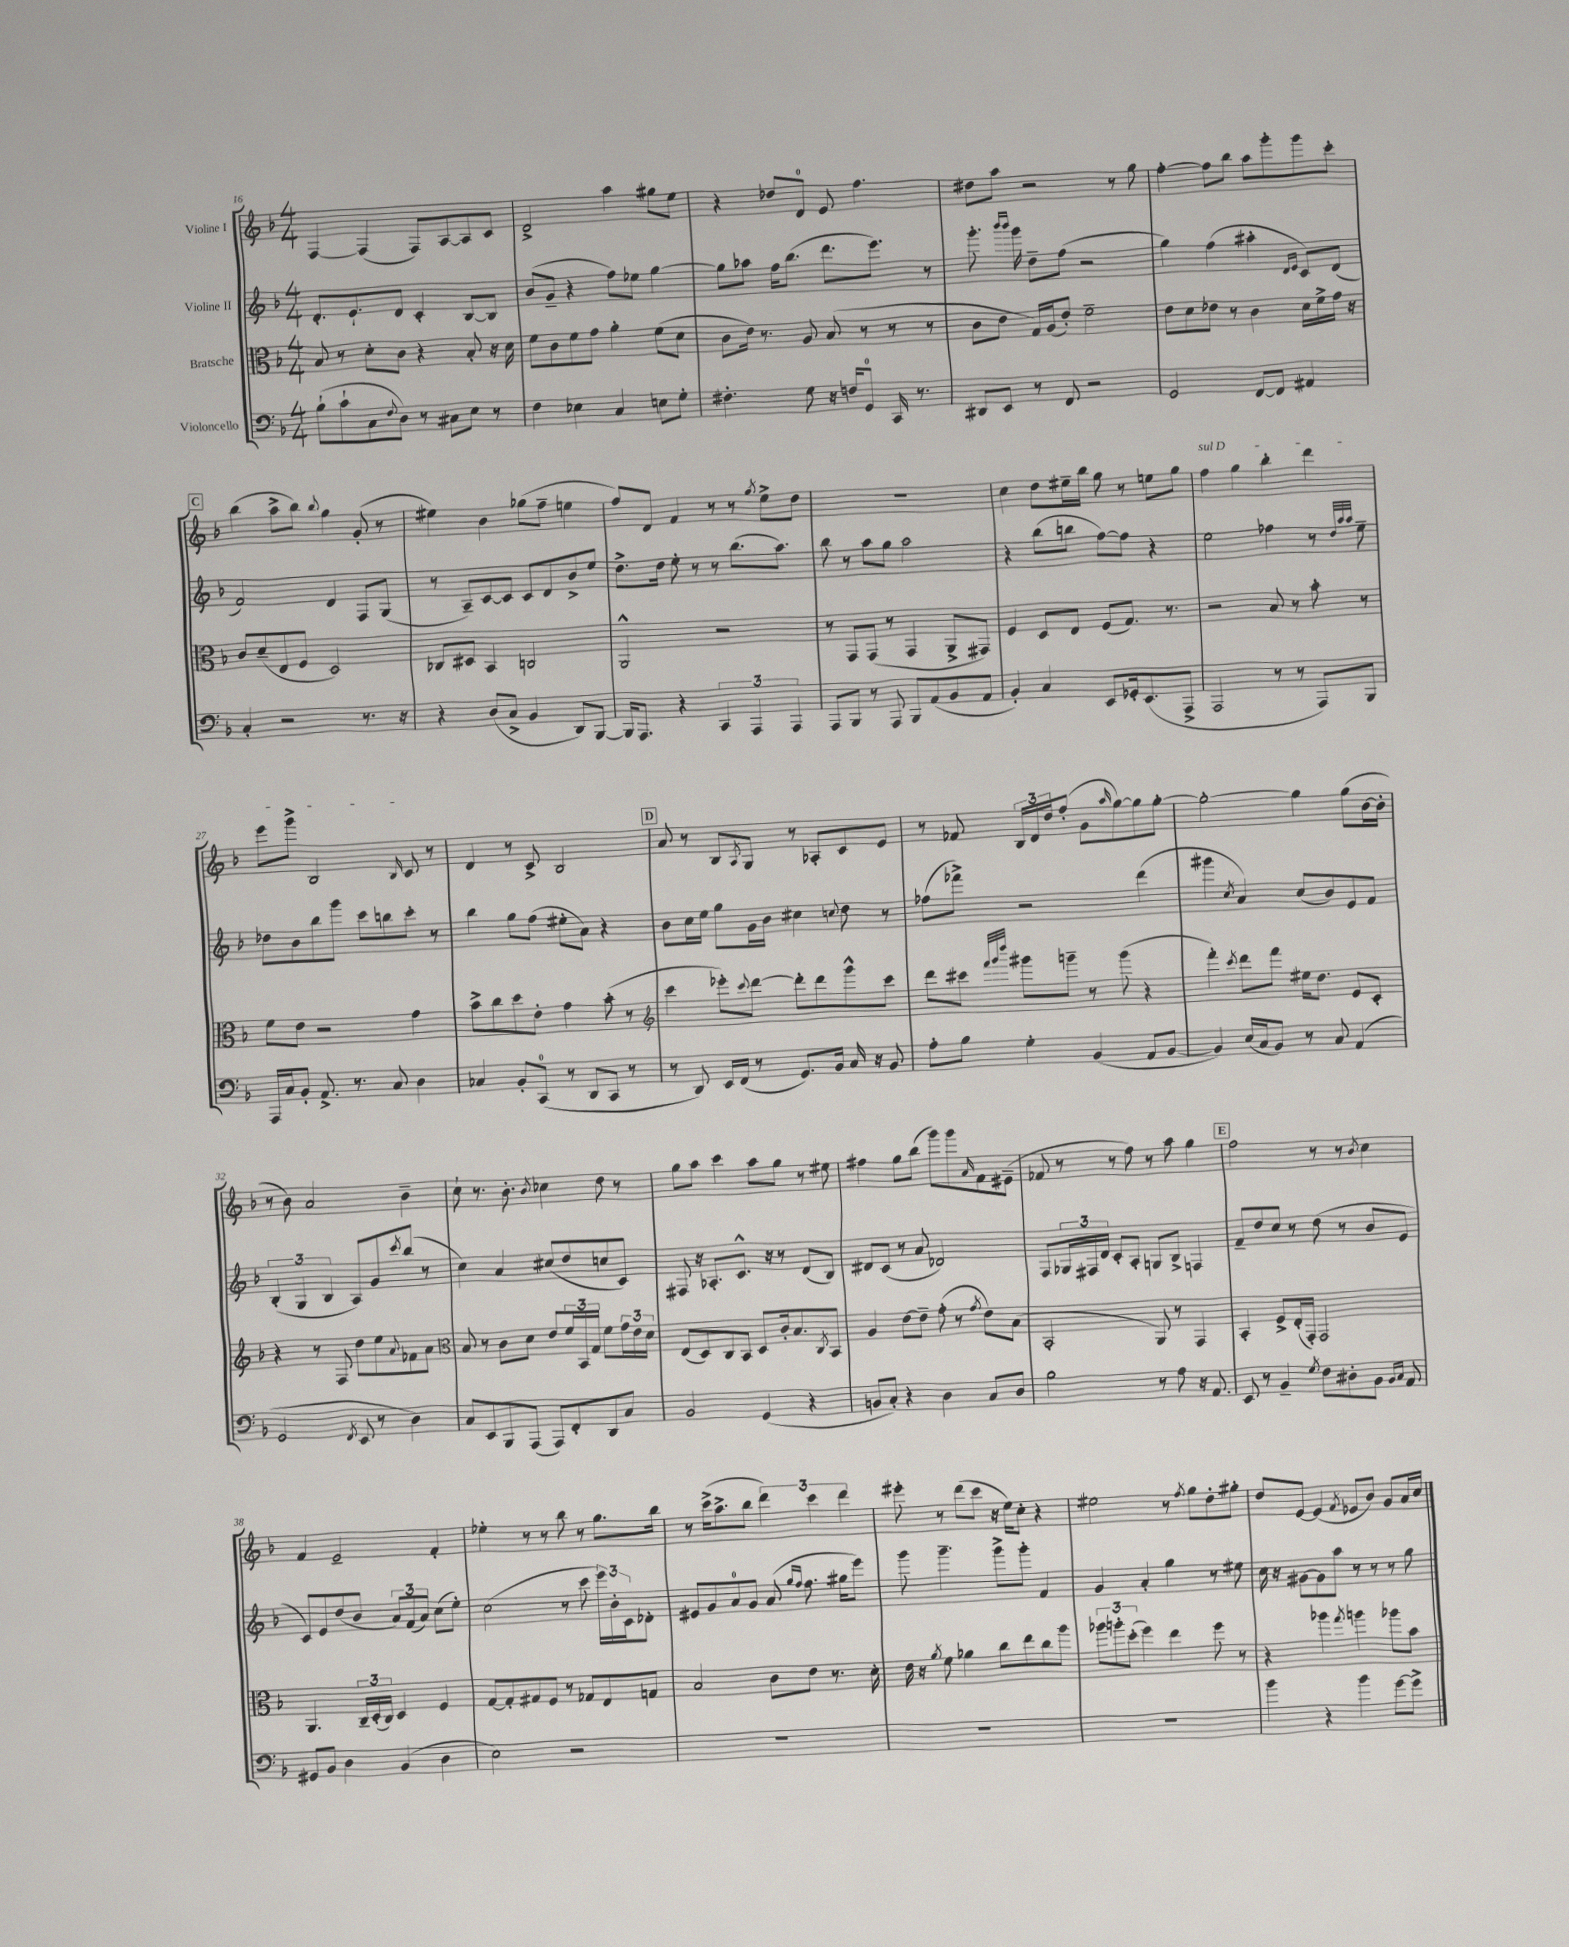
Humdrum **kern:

**kern	**kern	**kern	**kern
*part4	*part3	*part2	*part1
*staff4	*staff3	*staff2	*staff1
*I"Violoncello	*I"Bratsche	*I"Violine II	*I"Violine I
*clefF4	*clefC3	*clefG2	*clefG2
*k[b-]	*k[b-]	*k[b-]	*k[b-]
*M4/4	*M4/4	*M4/4	*M4/4
=16	=16	=16	=16
(8B-`\L	8B-/	8.d'/L	[4F/
8c`\	8r	.	.
.	.	8.e`/	.
8C\	8d'\L	.	(4F/]
8qqF/	.	.	.
8D\J)	8c\J	8d/J	.
8r	4r	4c'/	8F/L)
8C#X\L	.	.	[8A/
8E\J	8B-'/	[8B-/L	8A/]
8r	16r	8B-/J]	8c/J
.	16d\	.	.
=17	=17	=17	=17
4F\	8f\L	(8b-/L	2d^/
.	8c\	8g~/J	.
4E-X\	8f\	4r	.
.	8g\J	.	.
4C/	4a'\	8ff\L)	4aa\
.	.	8ee-X\J	.
8En\L	(8f\L	[4gg\	8gg#X\L
8G'\J	8d\J	.	8ee\J
=18	=18	=18	=18
4.F#X'\	8c\L	8gg\L]	4r
.	16e\Jk)	8aa-X\J	.
.	8.r	.	.
.	.	16ff\KL	8dd-X/L
.	.	(8.bb-\J	.
8G\	8A/	.	8d/J
16r	(8B-/	8.ddd\L	8e/
16Fn/KL	.	.	.
8GG/J	8r	.	4.ff\
.	.	8.eee\J)	.
16CC/	8r	.	.
8.r	.	.	.
.	8r	8r	.
=19	=19	=19	=19
8DD#X/L	8c\L	8.ggg'\	8dd#X\L
8EE/J	8e\J	.	8aa\J
.	.	16qqbbb-/LL	.
.	.	16qqbbb-/JJ	.
.	.	16ggg\	.
8r	16G/LL)	8dd~\L	2r
.	(16A/J	.	.
8FF/	8e'/J)	(8ff\J	.
2r	2f~\	2r	.
.	.	.	8r
.	.	.	8gg\
=20	=20	=20	=20
2GG/	8e\L	4gg\)	[4ff'\
.	8d\	.	.
.	8e-X\J	(4ff\	8ff\L]
.	8r	.	8bb-\J
[8FF/L	4c\	4aa#X'\	8aa\L
8FF/J]	.	.	8ggg'\
.	.	16qqd/LL	.
.	.	16qqe/JJ	.
4AA#X/	16d\LL	8c/L)	8ggg\
.	16f^\	.	.
.	16g\JJ	(8d/J	8ccc'\J
.	16r	.	.
!!LO:LB:g=z
!!LO:REH:place=s1:t=C
=21	=21	=21	=21
4C'/	8c/L	2f/)	(4bb-\
.	(8d~/	.	.
2r	8E/	.	8aa^\L
.	8F/J	.	8bb-\J)
.	.	.	8qqbb-/
.	2D/)	4d/	4gg\
8.r	.	8F/L	(8g'/
.	.	(8G/J	8r
16r	.	.	.
=22	=22	=22	=22
4r	8C-X/L	8r	4ee#X\)
.	8D#X/J	8A~/L)	.
(8D/L	4BB-/	[8c/	4b-\
8C^/J	.	8c/J]	.
4BB-/	2Cn/	8c/L	(8gg-X\L
.	.	8d/	8ff~\J
8DD/L)	.	8b-^/	4een\
[8BBB-/J	.	8ee/J	.
=23	=23	=23	=23
16BBB-/KL]	2AA^^/	8.dd^\L	8ff/L)
8.AAA/J	.	.	.
.	.	.	8d/J
.	.	16dd\Jk	.
4r	.	8ee'\	4f/
.	.	8r	.
6CC/	2r	8r	8r
.	.	(8.bb-\L	8r
6AAA/	.	.	.
.	.	.	8qgg/
.	.	.	8ee^\L
.	.	8.aa\J)	.
6AAA/	.	.	.
.	.	.	8dd\J
=24	=24	=24	=24
8AAA/L	8r	8bb-\	1r
8BBB-/J	8GG/L	8r	.
8r	(8GG/J	8aa\L	.
8AAA/	8r	8gg\J	.
8BBB-/L	4GG/	2aa\	.
(8AA/	.	.	.
8BB-/	8AA^/L	.	.
8AA/J	8GG#X/J)	.	.
=25	=25	=25	=25
4BB-'/)	4F/	4r	4cc\
4C/	8D/L	(8bb-\L	8dd\L
.	8E/J	8bbn\J	16ee#X~\L
.	.	.	16bb-\JJ
8EE/L	(8F/L	[8ff\L)	8gg\
16GG-X'/k	8.G/J)	8ff\J]	8r
(8.EE/	.	.	.
.	.	4r	8een\L
.	8.r	.	.
8AAA^/J	.	.	8gg\J
=26	=26	=26	=26
!	!	!	!LO:TX:a:i:t=sul D
2AAA/	2r	2ee\	4ff\
.	.	.	4gg\
8r	8B-/	4ff-X\	4bb-'\
8r	8r	.	.
8AAA/L)	8b-'\	8r	4ddd\
.	.	32qqdd/LLL	.
.	.	32qqaa/	.
.	.	32qqaa/JJJ	.
8BBB-/J	8r	8ee~\	.
!!LO:LB:g=z
=27	=27	=27	=27
16AAA/LL	8f\L	8dd-X\L	8eee\L
16C/J	.	.	.
8BB-'/J	8e\J	8b-\	8ggg^\J
8.AA^/	2r	8bb-\	2B-/
.	.	8ggg\J	.
8.r	.	.	.
.	.	8ccc\L	.
8C/	.	8bbn\	.
.	.	.	16qqB-/
4D\	4g\	8ccc'\J	8c/
.	.	8r	8r
=28	=28	=28	=28
4C-X/	8b-^\L	4bb-\	4d/
.	8cc\	.	.
8BB-'/L	8dd\	8gg\L	8r
(8CC/J	8e'\J	(8ff\J	8c^/
8r	4g\	8ee#X'\L	2B-/
8DD/L	.	8a\J)	.
8CC/J	(8b-'\	4r	.
8r	8r	.	.
!!LO:REH:place=s1:t=D
=29	=29	=29	=29
*	*clefG2	*	*
8r	4ccc\	8b-\L	8a/
8DD/)	.	16cc\L	8r
.	.	16ee\JJ	.
16EE/LL	8eee-X'\L)	8gg\L	8B-/L
(16FF/JJ	.	.	.
.	8qqccc/	.	8qA/
8r	[8ddd\J	16g\L	8G/J
.	.	16b-\JJ	.
8.GG/L)	8ddd'\L]	4cc#X\	8r
.	8ddd\	.	8A-X'/L
16BB-/Jk	.	.	.
.	.	8qqccn/	.
16C/	8ggg^^\	8dd\	8c/
16r	.	.	.
8BB-/	8ccc\J	8r	8e/J
=30	=30	=30	=30
8A'\L	8ddd\L	(8ff-X\L	8r
8B-\J	8ccc#X\J	8fff-X^\J)	8f-X/
.	32qqfff/LLL	.	.
.	32qqggg/	.	.
.	32qqdddd/JJJ	.	.
4G'\	8ggg#X\L	2r	24B-/LL
.	.	.	24d/
.	.	.	24dd/J
.	8gggn~\J	.	(8ff'/J
(4BB-/	8r	.	8g\L
.	.	.	16qqaa/
.	(8ggg\	.	[8gg\)
8AA/L	4r	(4ddd\	8gg\]
[8BB-/J	.	.	[8gg'\J
=31	=31	=31	=31
4BB-/])	4fff'\)	4ggg#X\	2gg'\_
.	8qccc/	8qcc/	.
(16E/LL	8ddd\L	4a/)	.
16C/J	.	.	.
8BB-/J)	8fff\J	.	.
8r	16ee#X\KL	(8cc/L	4gg\]
.	8.dd\J	.	.
8C/	.	8b-/)	.
(4AA/	8e/L	8e/	(8gg\L
.	8c'/J	8f/J	[16b-\L
.	.	.	16b-'\JJ]
!!LO:LB:g=z
=32	=32	=32	=32
2GG/	4r	(6B-'/	8r
.	.	.	8b-\)
.	.	6G/	.
.	8r	.	2a/
.	.	6B-/	.
.	8F/	.	.
8qFF/	.	.	.
8EE/	8dd\L	8A/L)	.
8r	8ee\	8g/	.
.	8qqa/	8qccc/	.
4D\)	8f-X\	(8bb-/J	4b-~\
.	8a\J	8r	.
=33	=33	=33	=33
*	*clefC3	*	*
8C/L	8B-/	4cc\)	8cc`\
8EE/	8r	.	8.r
8BBB-/	8c\L	4a/	.
.	.	.	8.b-'\
(8AAA/J	8d\J	.	.
.	.	.	8qb-/
8AAA/L)	8e/L	(8cc#X/L	4cc-X\
8FF'/	24f/L	8dd/	.
.	24BB-/	.	.
.	24G/JJ	.	.
8DD/	8f\L	8ccn/	8dd\
8C/J	24g\L	8c/J)	8r
.	24e\	.	.
.	24d\JJ	.	.
=34	=34	=34	=34
2BB-/	(8E/L	8F#X/	8gg\L
.	8D/)	16r	8aa\J
.	.	8.A-X'/L	.
.	8C/	.	4ccc\
.	8BB-/J	8.c^^/J	.
(4GG/	8D/L	.	8aa\L
.	.	16r	.
.	16c'/k	8r	8gg\J
.	8.B-/	.	.
4r	.	(8d/L	8r
.	8qC/	.	.
.	8BB-/J	8B-/J)	8ee#X\
=35	=35	=35	=35
8BBn/L	4A/	8d#X/L	4ff#X\
8C'/J)	.	(8c/J	.
4r	[8e\L	8r	8gg\L
.	8e~\J]	8a/	(8bb-\J
4D\	(8g'\	2d-X/)	8ggg\L)
.	8r	.	8ggg\
.	8qg/	.	16qqa/
8C/L	8e\L)	.	8f\
8D/J	(8B-\J	.	(8e#X~\J
=36	=36	=36	=36
2B-\	2BB-'/	8F/L	8f-X/
.	.	24G-X/L	8r
.	.	24F#X/	.
.	.	24d/JJ	.
.	.	8c'/L	8r
.	.	8A'/J	8ff\)
8r	8AA/)	8Gn/L	8r
8A\	8r	8B-^/J	8aa\
16r	4GG/	4Fn/	4gg\
8.AA/	.	.	.
!!LO:REH:place=s1:t=E
=37	=37	=37	=37
8EE/	4BB-'/	8f~/L	2ff\
8r	.	8dd/	.
4BB-~/	8F^/L	8cc/J	.
.	(16E'/L	8r	.
.	16GG'/JJ)	.	.
8qG/	.	.	.
8F\L	2GG/	(8dd\	8r
8D#X'\	.	8r	8r
.	.	.	8qb-/
8BB-\J	.	8b-/L	4cc\
16qqBB-/LL	.	.	.
16qqC/JJ	.	.	.
8AA/	.	8e/J	.
!!LO:LB:g=z
=38	=38	=38	=38
8GG#X/L	4.AA/	8c/L)	4f/
8BB-/J	.	8e/	.
4D\	.	(8dd/	2e~/
.	24C~/LL	8b-/J	.
.	(24D'/	.	.
.	24C/JJ)	.	.
(4BB-/	4D/	12a/L)	.
.	.	(12f/	.
.	.	12a/J)	.
4D\	4F/	(8cc\L	4f'/
.	.	8ee'\J)	.
=39	=39	=39	=39
2E\)	[8G/L	(2cc\	4ee-X'\
.	8G'/]	.	.
.	8G#X/	.	8r
.	8F/J	.	8r
2r	8r	8r	8bb-\
.	8G-X/L	8ccc\	8r
.	8E/	24eee\LL)	8.gg\L
.	.	24b-'\	.
.	.	24c\J	.
.	8Gn/J	8d-X'\J	.
.	.	.	16bb-\Jk
=40	=40	=40	=40
1r	2B-/	8e#X/L	8r
.	.	8g/	(16ccc^\KL
.	.	.	8.aa^\
.	.	8a/	.
.	.	8g/J	8bb-\J
.	8c\L	(8a/	6ddd\)
.	.	16qqgg/LL	.
.	.	16qqff/JJ	.
.	8e\J	8.ff\	.
.	.	.	6ccc\
.	8.r	.	.
.	.	16gg#X\KL	.
.	.	.	6ddd\
.	.	8eee\J)	.
.	16d'\	.	.
=41	=41	=41	=41
1r	16e\	8ggg\	8eee#X'\
.	16r	.	.
.	8qa/	.	.
.	8f\	4.ggg~\	8r
.	4a-X\	.	(8ddd\L
.	.	.	8ccc\J
.	8cc\L	8ggg^\L	16r
.	.	.	16ee\KL)
.	8ee\	8ggg'\J	8cc'\J
.	8cc\	4f/	4r
.	8aa\J	.	.
=42	=42	=42	=42
1r	12aa-X\L	4g/	2ee#X\
.	12aan'\	.	.
.	(12dd'\J	.	.
.	4ff\)	4a'/	.
.	4ee\	4gg\	8r
.	.	.	8qff/
.	.	.	8gg\L
.	8ff\	8r	8dd'\
.	8r	8ee#X\	8gg#X'\J
=43	=43	=43	=43
4b-\	4r	16cc\	8dd/L
.	.	16r	.
.	.	[8g#X\L	[8e/J
4r	4aa-X\	8g#\]	(4e/]
.	.	8aa\J	.
.	8qgg/	.	8qf/
4b-\	4aan\	8r	8e-X/L
.	.	8r	8b-/J)
[8g\L	8aa-X\L	8r	8g/L
8g^\J]	8b-\J	8gg\	16a/L
.	.	.	16cc/JJ
==	==	==	==
*-	*-	*-	*-
